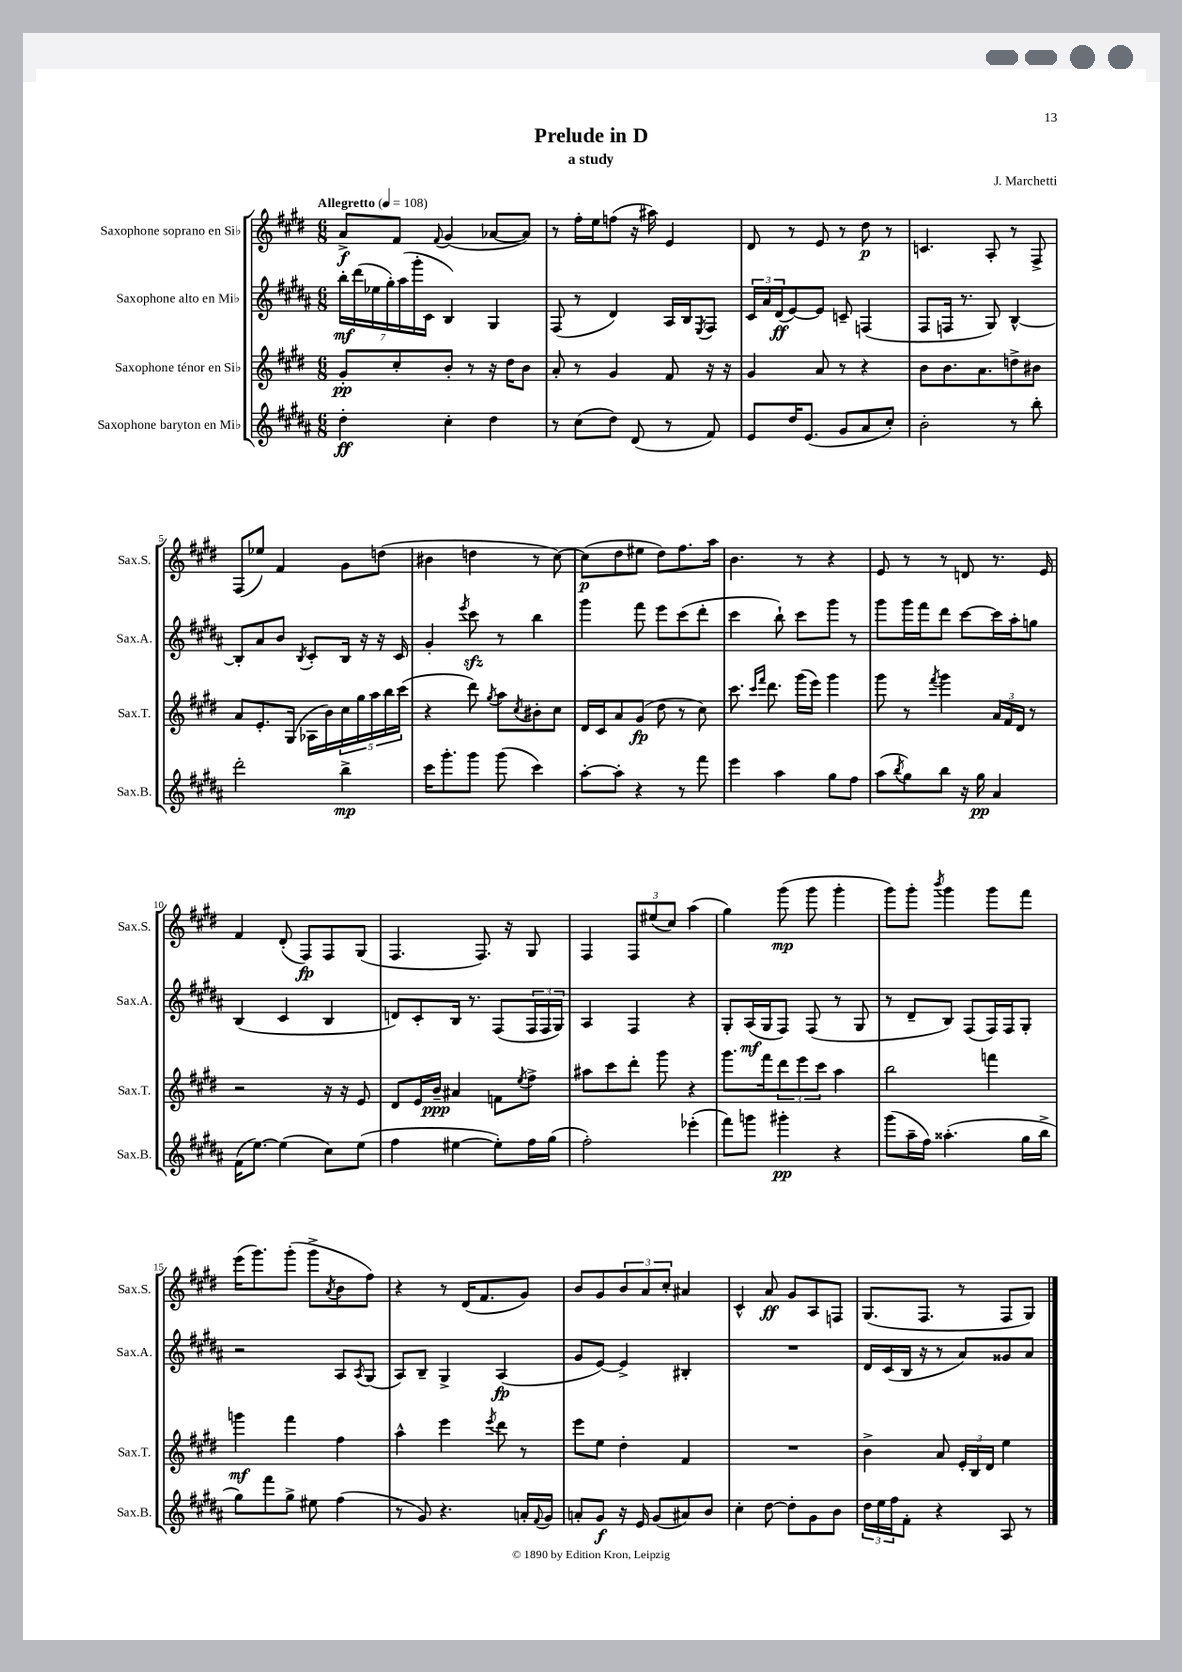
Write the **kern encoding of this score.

**kern	**kern	**kern	**kern
*staff4	*staff3	*staff2	*staff1
*clefG2	*clefG2	*clefG2	*clefG2
*k[f#c#g#d#a#]	*k[f#c#g#d#]	*k[f#c#g#d#a#]	*k[f#c#g#d#]
*M6/8	*M6/8	*M6/8	*M6/8
*MM108	*MM108	*MM108	*MM108
4dd#'\	8g#'/L	28bb'\LL	8a^/L
.	.	(28ddd#\	.
.	.	28ee-\	.
.	.	28gg#'\)	.
.	8cc#'/	.	8f#/J
.	.	(28aa#\	.
.	.	28ggg#'\	.
.	.	28c#\JJ	.
.	.	.	8qqf#/
4cc#'\	8b'/J	4B/)	(4g#/
.	8r	.	.
4dd#\	16r	4G#/	[8a-/L
.	16dd#\LK	.	.
.	8b\J	.	8a-/]J)
=	=	=	=
8r	8a'/	(8F#/	8r
(8cc#\L	8r	8r	16ff#'\LL
.	.	.	16ee\J
8dd#\J)	4g#/	4d#/)	(8ff\J
(8d#/	.	.	16r
.	.	.	16aa#\)
8r	8f#/	16A#/LL	4e/
.	.	16B/J	.
.	.	8qE/	.
8f#/)	16r	8F#/J	.
.	16r	.	.
=	=	=	=
8e/L	4g#/	24c#/LL	8d#/
.	.	24a#/	.
.	.	(24d#/J	.
16dd#/K	.	[8e/)	8r
(8.e/J	.	.	.
.	8a/	8e/]J	8e/
8g#/L	8r	8c~/	8r
8a#/	4r	(4F/	8dd#\
8cc#'/J)	.	.	8r
=	=	=	=
2b'\	8b\L	8F#/L	4.c/
.	8.b\	16F/Jk	.
.	.	8.r	.
.	8.a\	.	.
.	.	8G#/)	8A'/
8r	8dd^\	[4B^^/	8r
8bb'\	8b#\J	.	8F#^/
=	=	=	=
2ddd#'\	8a/L	8B'/]L	(8F#/L
.	8.e'/	8a#/	8ee-/J)
.	.	8b/J	4f#/
.	(16G#/Jk	.	.
.	.	8qB/	.
.	16A-\LL	8c#'/L	.
.	16b\)	.	.
4bb^\	20cc#\	16B/Jk	8g#\L
.	20gg#\	.	.
.	.	16r	.
.	20aa\	.	.
.	.	16r	(8dd\J
.	20bb\	.	.
.	.	16c#/	.
.	(20ccc#\JJ	.	.
=	=	=	=
16ccc#\LK	4r	4g#'/	4b#\
8.ggg#'\	.	.	.
.	.	8qeee/	.
8ggg#\J	8ddd#\)	8ccc#\	4dd\
.	8qgg#/	.	.
(8ggg#\	8aa\L	8r	.
.	8qcc#/	.	.
4ccc#\)	8b#'\	4bb\	8r
.	8cc#\J	.	[8cc#\)
=	=	=	=
[8aa#'\L	16d#/LL	4ggg#\	(8cc#\]L
.	16c#/J	.	.
8aa#'\]J	8a/	.	8dd#\
4r	(8g#/J	8fff#\	8ee#\J
.	8dd#\	8eee\L	8dd#\L)
8r	8r	(8ccc#\	8.ff#\
8fff#\	8cc#\)	8ddd#'\J	.
.	.	.	16aa\Jk
=	=	=	=
4eee\	8.ccc#\	4ccc#\	4.b\
.	16qqccc#/LL	.	.
.	16qqfff#/JJ	.	.
.	8.ddd#\	.	.
4aa#\	.	8bb`\)	.
.	(16ggg#\LL	8ccc#\L	8r
.	16eee\JJ)	.	.
8gg#\L	4ggg#\	8ggg#\J	4r
8ff#\J	.	8r	.
=	=	=	=
(8aa#\L	8ggg#\	8ggg#\L	8e/
8qbb/	.	.	.
8gg#\)	8r	16ggg#\L	8r
.	.	16fff#\J	.
.	8qfff#/	.	.
8bb\J	4ggg#\	8ddd#\J	8r
16r	.	[8ccc#\L	8d/
16gg#\	.	.	.
4a#/	24a/LL	16ccc#\]L	8.r
.	24f#/	.	.
.	.	16aa#'\J	.
.	24d#/JJ	.	.
.	8r	8gg\J	.
.	.	.	16e/
=	=	=	=
(16f#\LK	2r	(4B/	4f#/
[8.ee\J)	.	.	.
(4ee\]	.	4c#/	(8d#'/
.	.	.	8F#/L)
8cc#\L)	16r	4B/	8F#/
.	16r	.	.
(8ee\J	8e/	.	(8G#/J
=	=	=	=
4ff#\	8d#/L	8d/L)	4.F#/
.	16e/L	8c#'/	.
.	16b~/JJ	.	.
[4ee#\	4a#/	16B/Jk	.
.	.	8.r	.
.	.	.	8.F#/)
8ee#'\]L)	8f\L	(8F#/L	.
.	.	.	16r
.	8qee/	.	.
16ff#\L	8ff#^\J	24F#/L	8G#/
.	.	24F#/	.
(16gg#\JJ	.	.	.
.	.	24G#/JJ)	.
=	=	=	=
2ff#'\)	8aa#\L	4A#/	4F#/
.	8ccc#\	.	.
.	8ddd#'\J	4F#/	12F#/L
.	.	.	(12ee#/
.	8ggg#\	.	.
.	.	.	12cc#/J)
(4eee-'\	4r	4r	(4aa\
=	=	=	=
8fff#\L)	8.ggg#\L	8G#'/L	4gg#\)
8ggg\J	.	(16A#/L	.
.	16fff#\k	16G#/J	.
4ggg#'\	12ddd#\	8F#/J)	(8ggg#\
.	12eee\	.	.
.	.	(8F#/	8ggg#\
.	12ccc#\J	.	.
4r	4aa\	8r	4ggg#'\
.	.	8G#/	.
=	=	=	=
(8ggg#\L	2bb\	8r	8ggg#\L)
16aa#~\L	.	8d#~/L	8ggg#'\J
16ff#\JJ)	.	.	.
.	.	.	8qbbb/
(4.aa##'\	.	8B/J)	4ggg#\
.	.	(8F#/L	.
.	4fff\	16F#/L)	8ggg#\L
.	.	16F#/J	.
16gg#\LL	.	8G#'/J	8fff#\J
16bb^\JJ	.	.	.
=	=	=	=
8gg#\L)	4ggg\	2r	(16eee\LK
.	.	.	8.ggg#\)
8fff#\	.	.	.
8gg#^\J	4fff#\	.	(8ggg#'\J
8ee#\	.	.	8ggg#^\L
.	.	.	8qa/
(4ff#\	4ff#\	8A#/L	8b\
.	.	8qA#/	.
.	.	(8G#/J	8ff#\J)
=	=	=	=
8r	4aa^^\	8A#/L)	4r
8g#/)	.	8B~/J	.
4.r	4eee\	4G#^/	8r
.	.	.	(16d#/LK
.	.	.	8.f#/
.	8qeee/	.	.
.	8ddd#\	(4A#/	.
16a'/LL	8r	.	8g#/J)
8qqf#/	.	.	.
16g#/JJ	.	.	.
=	=	=	=
8a'/L	8eee\L	8g#/L	8b/L
8g#/J	8ee\J	[8e/J)	8g#/
16r	4dd#'\	4e^/]	12b/
16e/	.	.	.
.	.	.	12a/
(8g#/L	.	.	.
.	.	.	12cc#'/J
8a#/)	4f#/	4B#'/	4a#/
8b/J	.	.	.
=	=	=	=
4cc#'\	2.r	2.r	4c#^^/
[8dd#\	.	.	8a/
8dd#'\]L	.	.	8g#/L
8g#\	.	.	8A/
8b\J	.	.	8F/J
=	=	=	=
24dd#\LL	4b^\	16d#/LL	(8.G#/L
24ee\	.	.	.
.	.	(16c#/	.
24ff#\J	.	.	.
8f#'\J	.	16B/JJ	.
.	.	16r	8.F#/J
4r	8a/	8r	.
.	24e'/LL	8a#/L)	8r
.	24B/	.	.
.	24d#/JJ	.	.
8A#/	4ee\	8g##/	8F#/L
8r	.	8a#/J	8G#/J)
==	==	==	==
*-	*-	*-	*-
